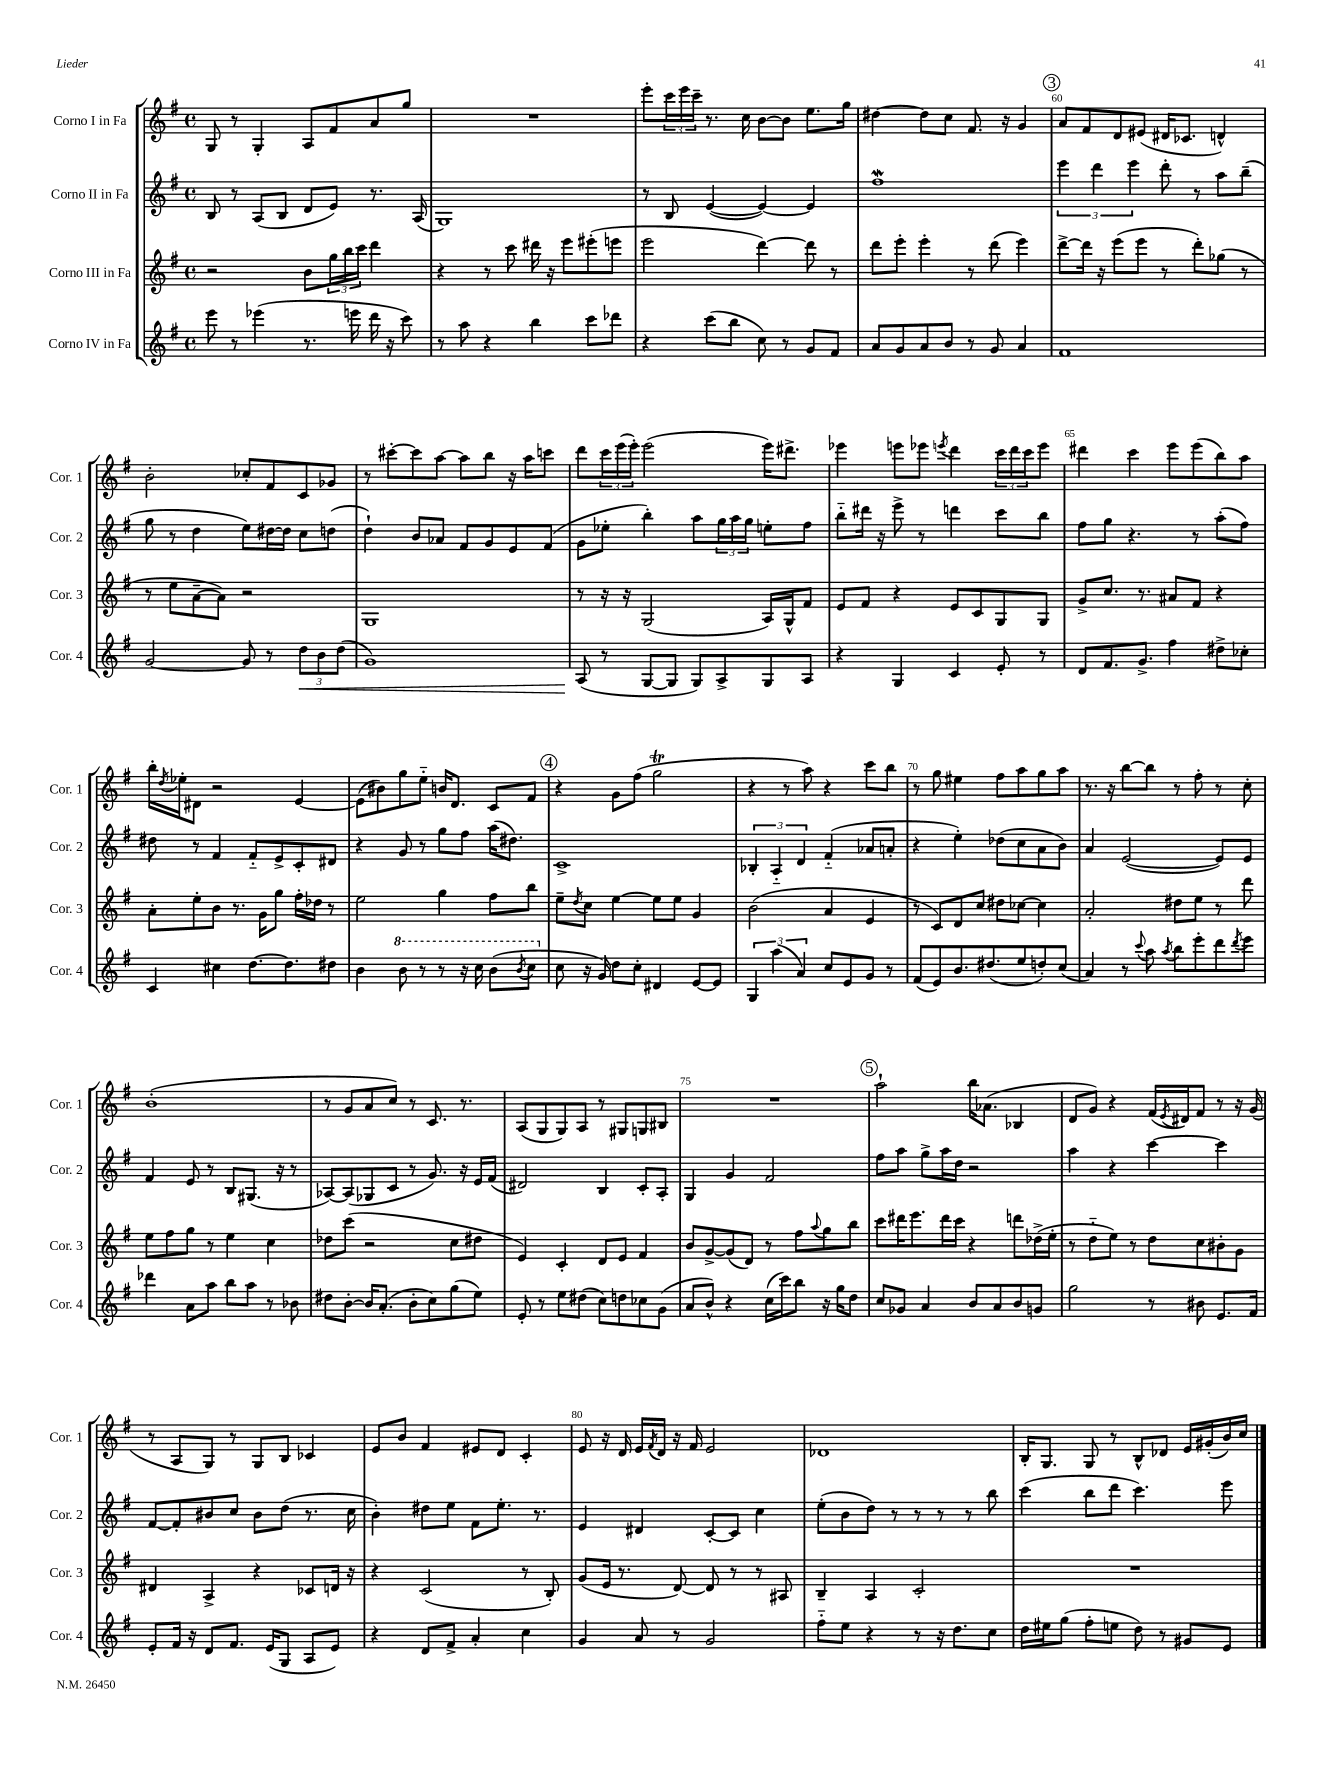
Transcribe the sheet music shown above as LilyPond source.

<<
\new StaffGroup <<
\new Staff = "s0" \with { instrumentName = "Corno I in Fa" shortInstrumentName = "Cor. 1" } {
    \clef treble \key g \major \defaultTimeSignature \time 4/4
    g8 r8 g4-. a8 fis'8 a'8 g''8 |
    R1 |
    e'''8-. \tuplet 3/2 { c'''16 e'''16 c'''16-- } r8. c''16 b'8~ b'8 e''8. g''16 |
    dis''4~ dis''8 c''8 fis'8. r16 g'4 |
    \mark \markup { \circle "3" } a'8 fis'8 d'8 eis'8( dis'16 ces'8. d'4-^) |
    b'2-. ces''8-. fis'8 c'8 ges'8 |
    r8 cis'''8~-. cis'''8 a''8~ a''8 b''8 r16 a''16 c'''8 |
    d'''8 \tuplet 3/2 { c'''16 e'''16( e'''16-.) } e'''2( e'''16) dis'''8.-> |
    ees'''4 e'''8 ees'''8 \acciaccatura { e'''8 } d'''4 \tuplet 3/2 { c'''16 d'''16 c'''16 } e'''8 |
    dis'''4 c'''4 e'''8 e'''8( b''8) a''8 |
    b''16-. \acciaccatura { d''8 } ees''16-. dis'8 r2 e'4~ |
    e'8( bis'8) g''8 e''8-_ b'16 d'8. c'8 fis'8 |
    \mark \markup { \circle "4" } r4 g'8 fis''8( g''2\trill |
    r4 r8 a''8) r4 c'''8 b''8 |
    r8 g''8 eis''4 fis''8 a''8 g''8 a''8 |
    r8. r16 b''8~ b''8 r8 fis''8-. r8 c''8-. |
    b'1-.( |
    r8 g'8 a'8 c''8) r8 c'8. r8. |
    a8( g8 g8) a8 r8 gis8 g8 bis8 |
    R1 |
    \mark \markup { \circle "5" } a''2-! b''16 aes'8.( bes4 |
    d'8 g'8) r4 fis'16( \acciaccatura { e'8 } dis'16) fis'8 r8 r16 g'16( |
    r8 a8 g8) r8 g8 b8 ces'4 |
    e'8 b'8 fis'4 eis'8 d'8 c'4-. |
    e'8 r16 d'16 e'16 \acciaccatura { fis'8 } d'16 r16 fis'16 e'2 |
    des'1 |
    b16-. g8. g8 r8 b8-^ des'8 e'16 gis'16-.( b'16) c''16 \bar "|." |
}
\new Staff = "s1" \with { instrumentName = "Corno II in Fa" shortInstrumentName = "Cor. 2" } {
    \clef treble \key g \major \defaultTimeSignature \time 4/4
    b8 r8 a8( b8 d'8 e'8) r8. a16( |
    g1) |
    r8 b8 e'4~( e'4~) e'4 |
    fis''1\mordent |
    \mark \markup { \circle "3" } \tuplet 3/2 { e'''4 d'''4 e'''4 } d'''8-. r8 a''8 b''8--( |
    g''8 r8 d''4 e''8) dis''16~ dis''16 c''8 d''8( |
    d''4-!) b'8 aes'8 fis'8 g'8 e'8 fis'8( |
    g'8 ees''8-. b''4-.) a''8 \tuplet 3/2 { g''16 a''16 g''16 } e''8-. fis''8 |
    b''8-_ dis'''16 r16 e'''8-> r8 d'''4 c'''8 b''8 |
    fis''8 g''8 r4. r8 a''8-.( fis''8) |
    dis''8 r8 fis'4 fis'8-_ e'8-> c'8-. dis'8 |
    r4 g'8 r8 g''8 fis''8 a''16( dis''8.) |
    \mark \markup { \circle "4" } c'1-> |
    \tuplet 3/2 { bes4-. a4-_ d'4 } fis'4-_( aes'8 a'8-. |
    r4 e''4-.) des''8( c''8 a'8 b'8) |
    a'4 e'2~( e'8) e'8 |
    fis'4 e'8 r8 b8 gis8.( r16 r8 |
    aes8~) aes8( ges8 c'8 r8 g'8.) r16 e'16 fis'16( |
    dis'2) b4 c'8-. a8-. |
    g4 g'4 fis'2 |
    \mark \markup { \circle "5" } fis''8 a''8 g''8-> a''16 d''16 r2 |
    a''4 r4 c'''4~ c'''4 |
    fis'8~ fis'8-. bis'8 c''8 bis'8 d''8( r8. c''16 |
    b'4-.) dis''8 e''8 fis'8 e''8.-. r8. |
    e'4 dis'4 c'8~-. c'8 c''4 |
    e''8-.( b'8 d''8) r8 r8 r8 r8 b''8 |
    c'''4( b''8 d'''8 c'''4.) e'''8 \bar "|." |
}
\new Staff = "s2" \with { instrumentName = "Corno III in Fa" shortInstrumentName = "Cor. 3" } {
    \clef treble \key g \major \defaultTimeSignature \time 4/4
    r2 b'8 \tuplet 3/2 { g''16 b''16 c'''16 } d'''4 |
    r4 r8 c'''8 dis'''16 r16 e'''8 eis'''8-.( e'''8 |
    e'''2 d'''4~) d'''8 r8 |
    d'''8 e'''8-. e'''4-. r8 d'''8( e'''4) |
    \mark \markup { \circle "3" } d'''8~-> d'''16 r16 e'''8( e'''8 r8 d'''8-.) ges''8( r8 |
    r8 e''8 a'8~-- a'8) r2 |
    g1 |
    r8 r16 r16 g2( a16) g16-^ fis'8 |
    e'8 fis'8 r4 e'8 c'8 g8 g8 |
    g'8-> c''8. r8. ais'8 fis'8 r4 |
    a'8-. e''8-. b'8 r8. g'16 g''8 fis''16-. des''16 r8 |
    e''2 g''4 fis''8 b''8 |
    \mark \markup { \circle "4" } e''8-- \acciaccatura { d''8 } c''8 e''4~ e''8 e''8 g'4 |
    b'2( a'4 e'4 |
    r8 c'8) d'8 c''8 dis''8 ces''8~ ces''4 |
    a'2-. dis''8 e''8 r8 d'''8 |
    e''8 fis''8 g''8 r8 e''4 c''4 |
    des''8 c'''8( r2 c''8 dis''8 |
    e'4) c'4-. d'8 e'8 fis'4 |
    b'8 g'8~-> g'8( d'8) r8 fis''8 \appoggiatura { a''8 } g''8 b''8 |
    \mark \markup { \circle "5" } c'''8 dis'''16 e'''8. dis'''16 c'''16 r4 d'''8 des''16->( e''16-. |
    r8 d''8-_ e''8) r8 d''8 c''8 bis'8-. g'8 |
    dis'4 a4-> r4 ces'8 d'16 r16 |
    r4 c'2( r8 b8-.) |
    g'8( e'16 r8. d'8~) d'8 r8 r8 ais8 |
    b4-- a4 c'2-. |
    R1 \bar "|." |
}
\new Staff = "s3" \with { instrumentName = "Corno IV in Fa" shortInstrumentName = "Cor. 4" } {
    \clef treble \key g \major \defaultTimeSignature \time 4/4
    e'''8 r8 ees'''4( r8. e'''16 d'''16 r16 c'''8) |
    r8 a''8 r4 b''4 c'''8 des'''8 |
    r4 c'''8( b''8 c''8) r8 g'8 fis'8 |
    a'8 g'8 a'8 b'8 r8 g'8 a'4 |
    \mark \markup { \circle "3" } fis'1 |
    g'2~ g'8 r8 \tuplet 3/2 { d''8\< b'8 d''8( } |
    g'1) |
    a8\!( r8 g8~ g8 g8) a8-> g8 a8 |
    r4 g4 c'4 e'8-. r8 |
    d'8 fis'8. g'8.-> fis''4 dis''8-> ces''8-. |
    c'4 cis''4 d''8.~ d''8. dis''8 |
    b'4 \ottava #1 b''8 r8 r8 r16 c'''16 b''8( \acciaccatura { b''8 } c'''8 \ottava #0 |
    \mark \markup { \circle "4" } c''8 r16 g'16) d''8 c''8-. dis'4 e'8~ e'8 |
    \tuplet 3/2 { g4 a''4( a'4) } c''8 e'8 g'8 r8 |
    fis'8( e'8) b'8. dis''8.( e''8 d''8-.) c''8( |
    a'4) r8 \appoggiatura { c'''8 } a''8 \acciaccatura { a''8 } b''8 e'''8-. d'''8 \acciaccatura { d'''8 } e'''8 |
    des'''4 a'8 a''8 b''8 a''8 r8 bes'8 |
    dis''8 b'8~-. b'16 a'8.-.( b'8-. c''8) g''8( e''8) |
    e'8-. r8 e''8 dis''8( c''8) d''8 ces''8 g'8( |
    a'8 b'8-^) r4 c''16( c'''16) b''8 r16 g''16 d''8 |
    \mark \markup { \circle "5" } c''8 ges'8 a'4 b'8 a'8 b'8 g'8 |
    g''2 r8 bis'8 e'8. fis'16 |
    e'8-. fis'16 r16 d'8 fis'8. e'16( g8 a8 e'8) |
    r4 d'8 fis'8-> a'4-. c''4 |
    g'4 a'8 r8 g'2 |
    fis''8-_ e''8 r4 r8 r16 d''8. c''8 |
    d''16 eis''16 g''8( fis''8-. e''8 d''8) r8 gis'8 e'8 \bar "|." |
}
>>
>>
\layout { \context { \Score currentBarNumber = #56 \override BarNumber.break-visibility = ##(#f #t #t) barNumberVisibility = #(every-nth-bar-number-visible 5) } }
